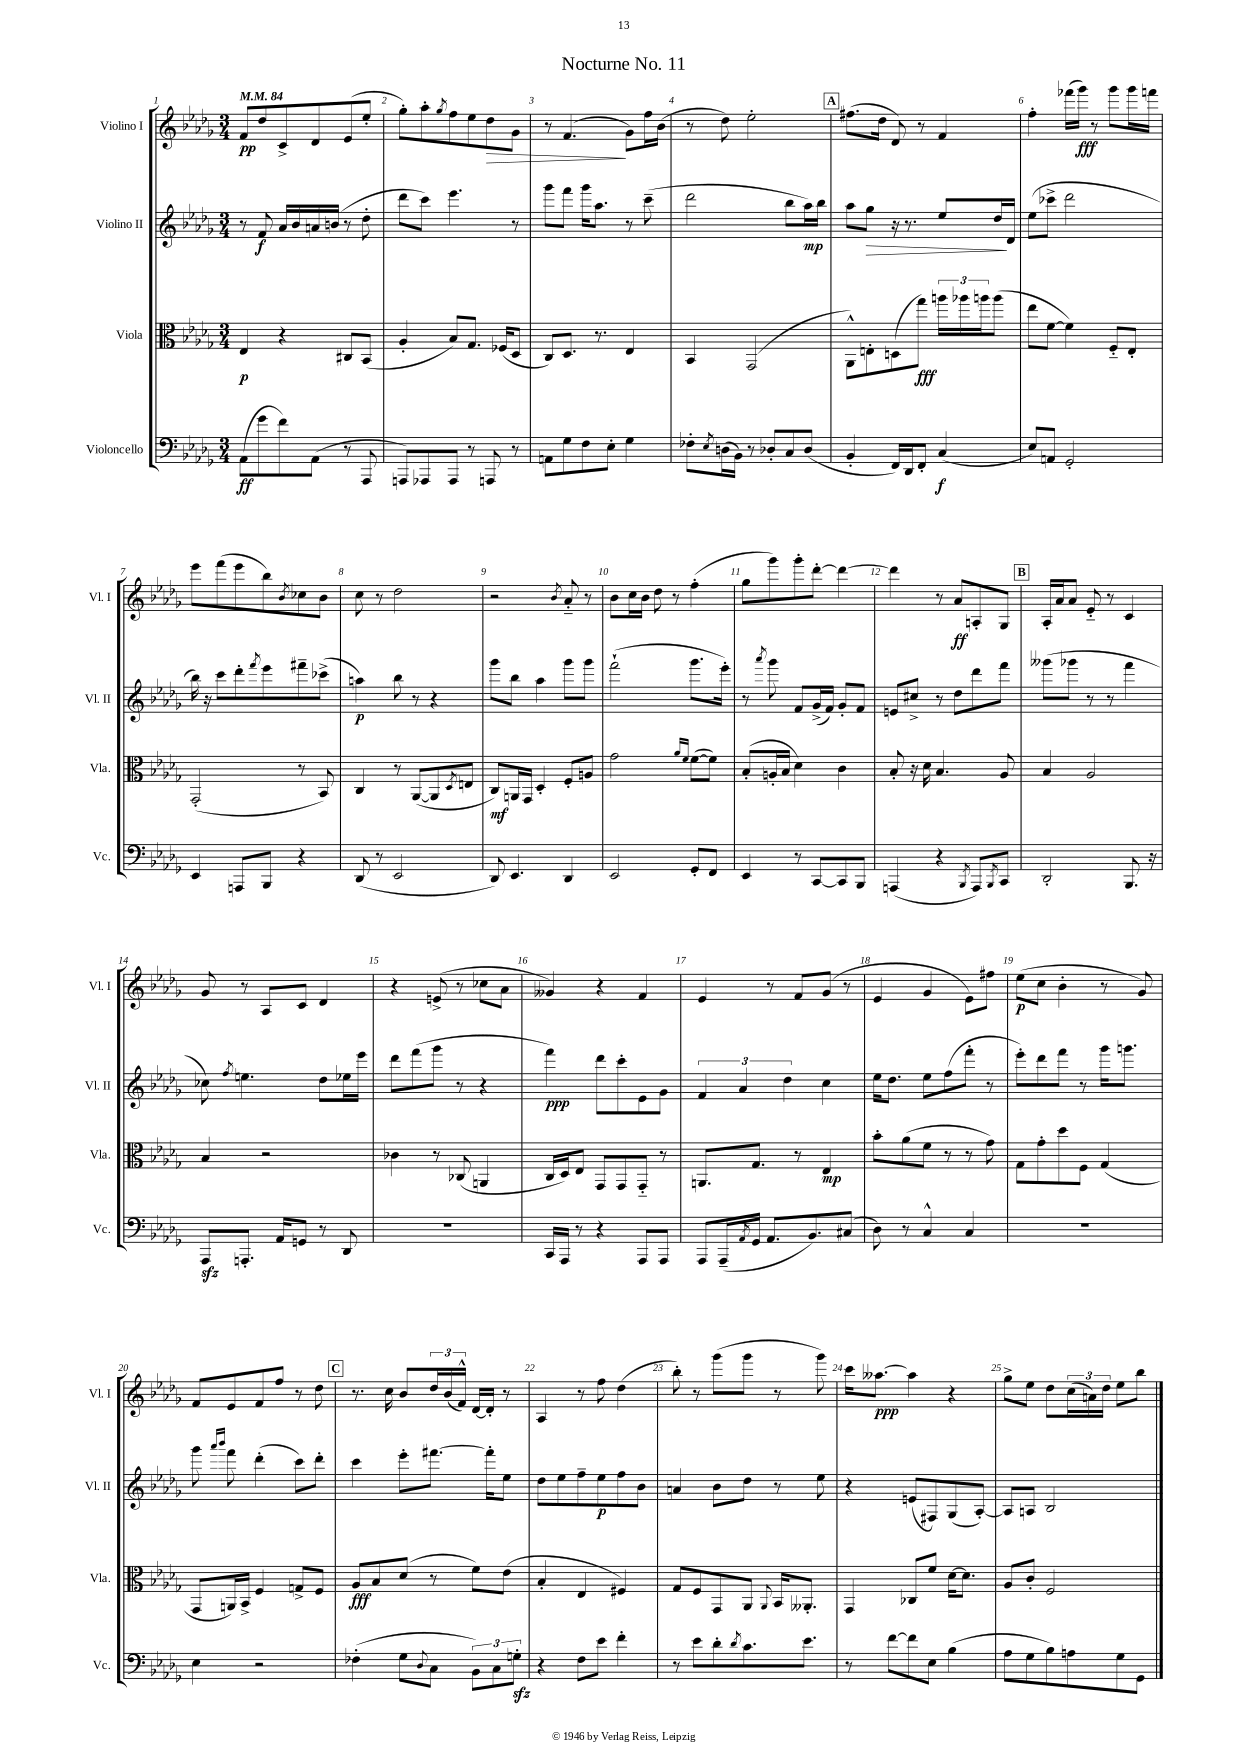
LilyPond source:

\header { title = "Nocturne No. 11" }
<<
\new StaffGroup <<
\new Staff = "s0" \with { instrumentName = "Violino I" shortInstrumentName = "Vl. I" } {
    \clef treble \key des \major \numericTimeSignature \time 3/4 \tempo 4 = 84
    f'8\pp des''8 c'8-> des'8 ees'8( ees''8-. |
    ges''8-.) aes''8-. \acciaccatura { ges''8 } f''8 ees''8 des''8\> ges'8 |
    r8 f'4.\!( ges'8) f''16 bes'16( |
    r8 des''8) ees''2-. |
    \mark \markup { \box "A" } fis''8.( des''16 des'8) r8 f'4 |
    f''4-. fes'''16( ges'''16\fff) r8 ges'''8 ges'''16 f'''16 |
    ees'''8 f'''8( ees'''8 bes''8) \acciaccatura { bes'8 } ces''8 bes'8 |
    c''8 r8 des''2 |
    r2 \acciaccatura { bes'8 } aes'8-_ r8 |
    bes'8 c''16 bes'16 des''8 r8 f''4-.( |
    ges''8 ges'''8) ges'''8-. des'''8~-. des'''4~ |
    des'''4 r8 aes'8\ff a8-. ges8 |
    \mark \markup { \box "B" } aes16-. aes'16 aes'8 ees'8-_ r8 c'4 |
    ges'8 r8 aes8 c'8 des'4 |
    r4 e'8->( r8 ces''8 aes'8 |
    geses'4) r4 f'4 |
    ees'4 r8 f'8 ges'8( r8 |
    ees'4 ges'4 ees'8) fis''8 |
    ees''8\p( c''8 bes'4-. r8 ges'8) |
    f'8 ees'8 f'8 f''8 r8 des''8 |
    \mark \markup { \box "C" } r8. c''16 bes'8 \tuplet 3/2 { des''16 bes'16( f'16-^) } des'16~ des'16-. r8 |
    aes4 r8 f''8 des''4( |
    bes''8-.) r8 ges'''8( ges'''8 r8 ges'''8) |
    c'''16 aeses''8.~\ppp aeses''4 r4 |
    ges''8-> ees''8 des''8 \tuplet 3/2 { c''16( a'16) des''16 } ees''8 bes''8 \bar "|." |
}
\new Staff = "s1" \with { instrumentName = "Violino II" shortInstrumentName = "Vl. II" } {
    \clef treble \key des \major \numericTimeSignature \time 3/4
    r8 f'8\f aes'16 bes'16 a'16 b'16( r8 des''8-. |
    des'''8 c'''8) ees'''4. r8 |
    ges'''8 f'''8 ges'''16 aes''8. r8 c'''8--( |
    des'''2 bes''8 aes''16\mp) bes''16 |
    \mark \markup { \box "A" } aes''8 ges''8\> r16 r8. ees''8 des''16\! des'16 |
    ees''8( ces'''8-> des'''2 |
    bes''16) r16 c'''8 des'''8-. \acciaccatura { f'''8 } ees'''8 fis'''8-- ces'''8->( |
    a''4\p) bes''8 r8 r4 |
    ges'''8 bes''8 aes''4 ges'''8 ges'''8 |
    f'''2-!( ges'''8. ees'''16-.) |
    r8 \acciaccatura { aes'''8 } ges'''8 f'8 ges'16->( f'16) ges'8-. f'8 |
    e'8 cis''8-> r8 des''8 des'''8 f'''8 |
    \mark \markup { \box "B" } geses'''8( ges'''8 r8 r8 f'''4 |
    ces''8) \acciaccatura { f''8 } e''4. des''8 ees''16 ees'''16 |
    des'''8 f'''8( ges'''8 r8 r4 |
    f'''4\ppp) des'''8 c'''8-. ees'8 ges'8 |
    \tuplet 3/2 { f'4 aes'4 des''4 } c''4 |
    ees''16 des''8. ees''8 f''8( f'''8-. r8 |
    ees'''8-.) des'''8 f'''8 r8 ges'''16 g'''8. |
    ges'''8 \grace { aes'''16 bes'''16 } f'''8 des'''4-.( c'''8) des'''8-. |
    \mark \markup { \box "C" } c'''4 ees'''8-. fis'''8.~ fis'''16-. ees''8 |
    des''8 ees''8 f''8-- ees''8\p f''8 bes'8 |
    a'4 bes'8 des''8 r8 ees''8 |
    r4 e'8( fis8) ges8( aes8~-.) |
    aes8 a8 bes2 \bar "|." |
}
\new Staff = "s2" \with { instrumentName = "Viola" shortInstrumentName = "Vla." } {
    \clef alto \key des \major \numericTimeSignature \time 3/4
    ees4\p r4 cis8 bes,8( |
    aes4-. bes8) ges8. fes16( des8 |
    c8) des8. r8. ees4 |
    bes,4 ges,2( |
    \mark \markup { \box "A" } aes,8-^) e8-. d8( ges''8\fff) \tuplet 3/2 { a''16 aes''16 a''16 } a''8( |
    ees''8 f'8~ f'4) f8-_ ees8-. |
    ges,2-.( r8 bes,8) |
    c4 r8 aes,8~( aes,8 \acciaccatura { des8 } e8 |
    c8\mf) a,16 ges,16 des4-. f8-. a8 |
    ges'2 \grace { aes'16 f'16 } f'8~( f'8) |
    bes8-.( a16-. bes16 des'4) c'4 |
    bes8-. r16 des'16 bes4. aes8 |
    \mark \markup { \box "B" } bes4 aes2 |
    bes4 r2 |
    ces'4 r8 ces8( a,4 |
    c16 des16) ees8 ges,8 ges,8 ges,8-_ r8 |
    a,8. ges8. r8 ees4\mp |
    bes'8-. aes'8( f'8 r8 r8 ges'8) |
    ges8 ges'8-. des''8 f8 ges4( |
    ges,8 a,16) bes,16-> f4 g8-> f8 |
    \mark \markup { \box "C" } aes8\fff bes8 des'8( r8 f'8) ees'8( |
    bes4-. ees4 fis4) |
    ges8 f8 ges,8 aes,8 \appoggiatura { aes,8 } bes,16 aeses,8.-. |
    ges,4 ces8 f'8 des'16~ des'8. |
    aes8 c'8-. f2 \bar "|." |
}
\new Staff = "s3" \with { instrumentName = "Violoncello" shortInstrumentName = "Vc." } {
    \clef bass \key des \major \numericTimeSignature \time 3/4
    aes,8\ff( ges'8 f'8) aes,8( r8 aes,,8 |
    a,,8) aes,,8 aes,,8 r8 a,,8 r8 |
    a,8 ges8 f8 ees8-. ges4 |
    fes8-. \acciaccatura { ees8 } d16( bes,16) r8 des8-. c8 des8( |
    \mark \markup { \box "A" } bes,4-. f,16) des,16 f,8-. c4\f( |
    ees8) a,8 ges,2-. |
    ees,4 a,,8 bes,,8 r4 |
    des,8( r8 ees,2 |
    des,8) ees,4. des,4 |
    ees,2 ges,8-. f,8 |
    ees,4 r8 c,8~ c,8 bes,,8 |
    a,,4( r4 \acciaccatura { bes,,8 } a,,8) \acciaccatura { bes,,8 } c,8 |
    \mark \markup { \box "B" } des,2-. bes,,8. r16 |
    aes,,8\sfz a,,8.-. aes,16 g,8 r8 des,8 |
    R2. |
    c,16 aes,,16 r8 r4 aes,,8 aes,,8 |
    aes,,8 aes,,16--( \acciaccatura { aes,8 } ges,16 aes,8. bes,8.) cis8( |
    des8) r8 c4-^ c4 |
    R2. |
    ees4 r2 |
    \mark \markup { \box "C" } fes4-.( ges8 \appoggiatura { des8 } c8 \tuplet 3/2 { bes,8) c8 g8-.\sfz } |
    r4 f8 ees'8 f'4-. |
    r8 ees'8 des'8-. \acciaccatura { des'8 } c'8. ees'8. |
    r8 f'8~ f'8 ees8 bes4( |
    aes8 ges8 bes8) a8 ges8 ges,8 \bar "|." |
}
>>
>>
\layout { \context { \Score \override BarNumber.break-visibility = ##(#f #t #t) barNumberVisibility = #all-bar-numbers-visible } }
